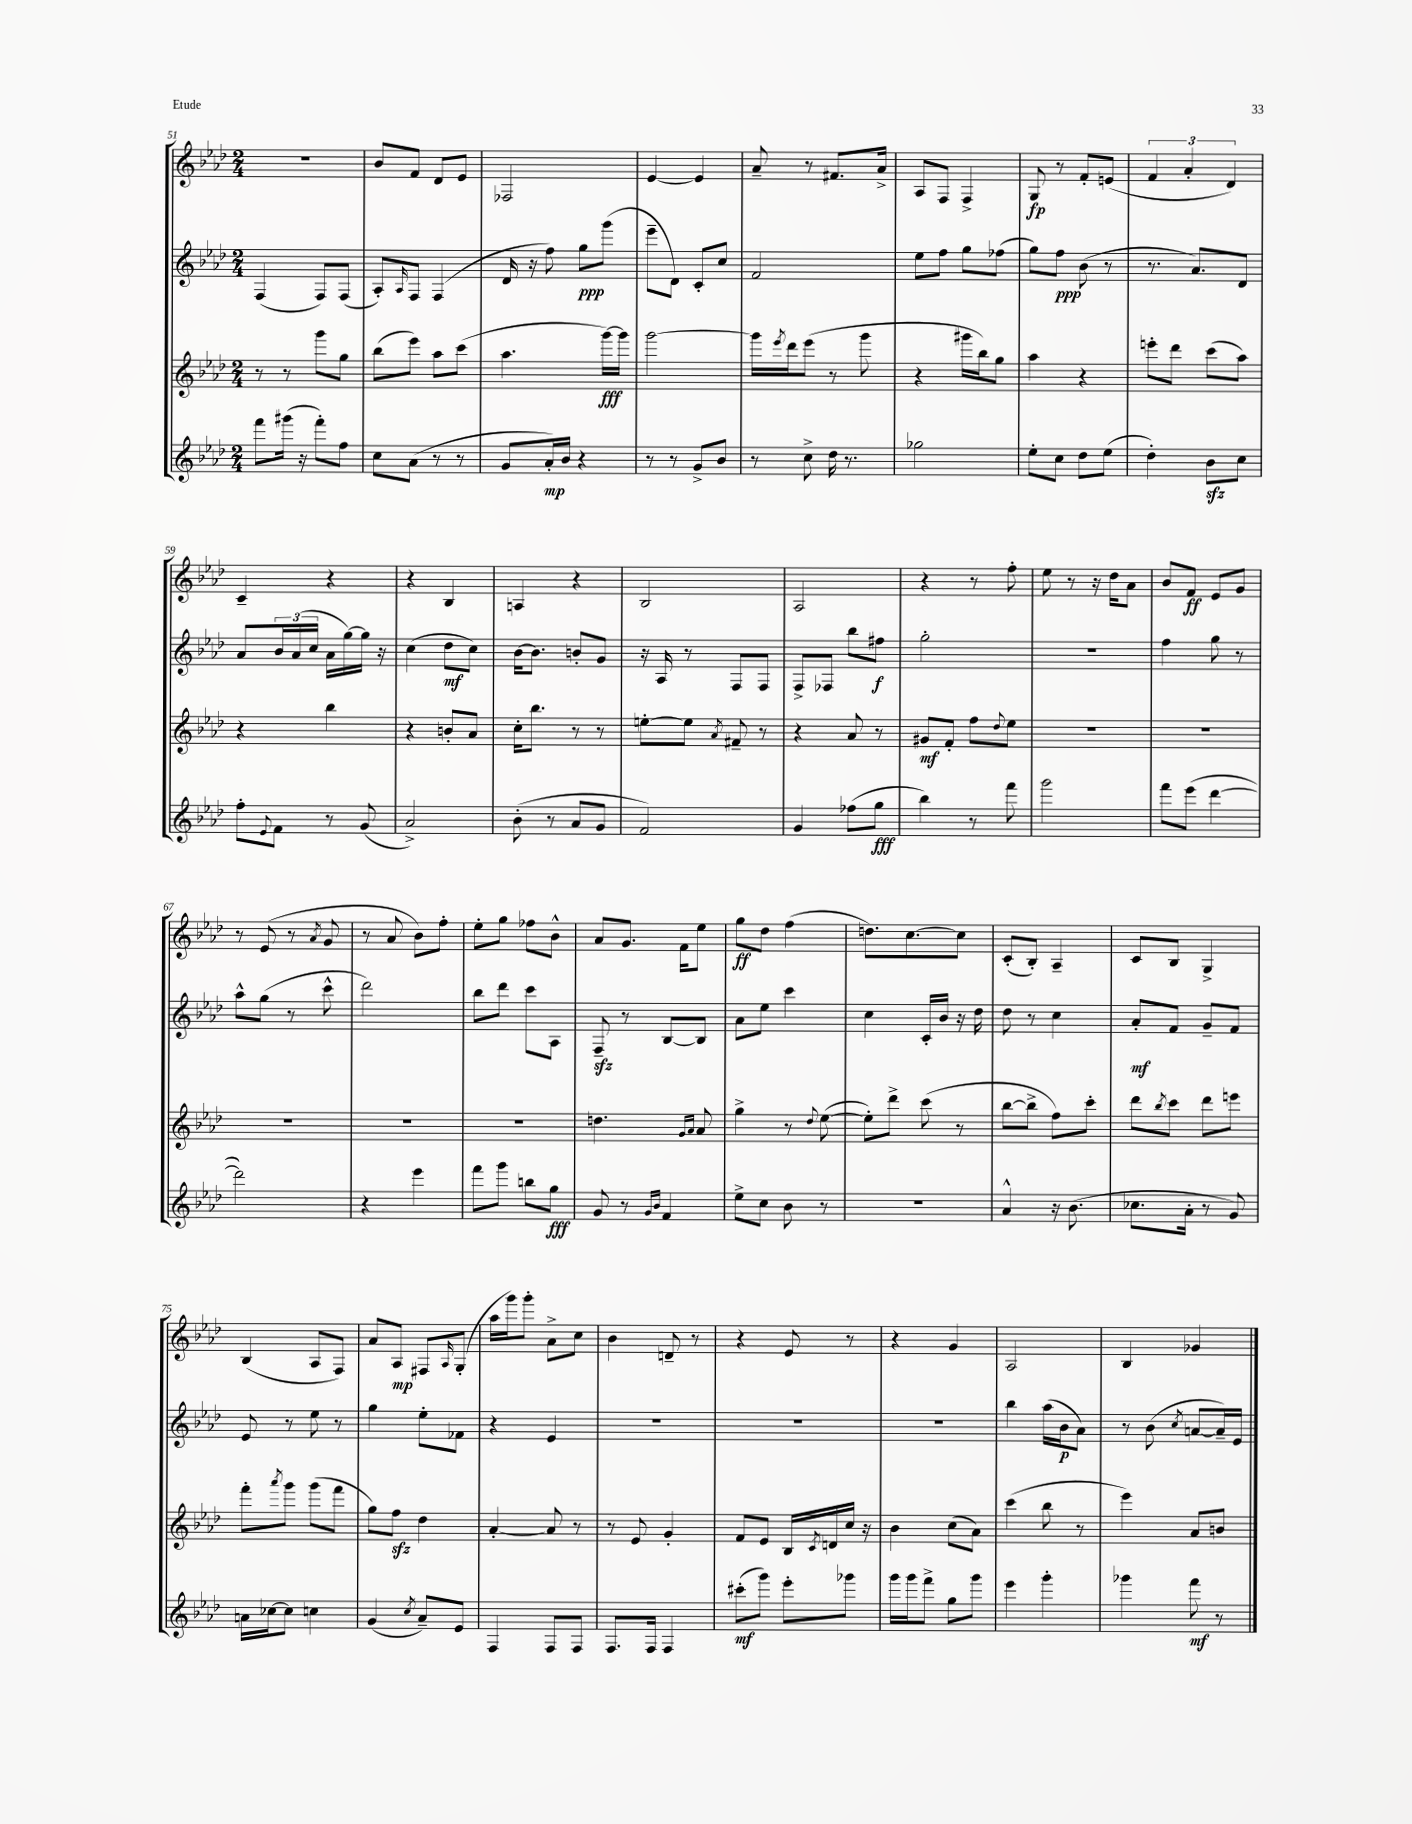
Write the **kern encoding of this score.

**kern	**dynam	**kern	**dynam	**kern	**dynam	**kern	**dynam
*part4	*part4	*part3	*part3	*part2	*part2	*part1	*part1
*staff4	*staff4	*staff3	*staff3	*staff2	*staff2	*staff1	*staff1
*clefG2	*	*clefG2	*	*clefG2	*	*clefG2	*
*k[b-e-a-d-]	*	*k[b-e-a-d-]	*	*k[b-e-a-d-]	*	*k[b-e-a-d-]	*
*M2/4	*	*M2/4	*	*M2/4	*	*M2/4	*
=51	=51	=51	=51	=51	=51	=51	=51
8fff\L	.	8r	.	(4F/	.	2r	.
(16ggg#X\Jk	.	8r	.	.	.	.	.
16r	.	.	.	.	.	.	.
8fff'\L)	.	8ggg\L	.	8F/L)	.	.	.
8ff\J	.	8gg\J	.	(8F/J	.	.	.
=52	=52	=52	=52	=52	=52	=52	=52
8cc\L	.	(8bb-\L	.	8A-'/L)	.	8b-/L	.
.	.	.	.	16qqA-/	.	.	.
(8a-\J	.	8eee-\J)	.	8F/J	.	8f/J	.
8r	.	8aa-\L	.	(4F/	.	8d-/L	.
8r	.	(8ccc\J	.	.	.	8e-/J	.
=53	=53	=53	=53	=53	=53	=53	=53
8g/L	.	4.aa-\	.	16d-/	.	2F-X/	.
.	.	.	.	16r	.	.	.
16a-'/L)	mp	.	.	8ff\)	.	.	.
16b-/JJ	.	.	.	.	.	.	.
4r	.	.	.	8gg\L	ppp	.	.
.	.	[16ggg\LL)	fff	(8ggg\J	.	.	.
.	.	16ggg\JJ]	.	.	.	.	.
=54	=54	=54	=54	=54	=54	=54	=54
8r	.	[2ggg\	.	8eee-~\L	.	[4e-/	.
8r	.	.	.	8d-\J)	.	.	.
8g^/L	.	.	.	8c'/L	.	4e-/]	.
8b-/J	.	.	.	8cc/J	.	.	.
=55	=55	=55	=55	=55	=55	=55	=55
8r	.	16ggg\LL]	.	2f/	.	8a-~/	.
.	.	8qeee-/	.	.	.	.	.
.	.	16ddd-\J	.	.	.	.	.
8cc^\	.	(8eee-\J	.	.	.	8r	.
16dd-\	.	8r	.	.	.	8.f#X/L	.
8.r	.	.	.	.	.	.	.
.	.	8ggg\	.	.	.	.	.
.	.	.	.	.	.	16a-^/Jk	.
=56	=56	=56	=56	=56	=56	=56	=56
2gg-X\	.	4r	.	8ee-\L	.	8A-/L	.
.	.	.	.	8ff\J	.	8F/J	.
.	.	16ggg#X\LL	.	8gg\L	.	4F^/	.
.	.	16bb-\J)	.	.	.	.	.
.	.	8gg\J	.	(8ff-X\J	.	.	.
=57	=57	=57	=57	=57	=57	=57	=57
8ee-'\L	.	4aa-\	.	8gg\L)	.	8G/	fp
8cc\J	.	.	.	8ff\J	ppp	8r	.
8dd-\L	.	4r	.	(8b-\	.	8f'/L	.
(8ee-\J	.	.	.	8r	.	(8en/J	.
=58	=58	=58	=58	=58	=58	=58	=58
4dd-'\)	.	8eeen'\L	.	8.r	.	6f/	.
.	.	8ddd-\J	.	.	.	.	.
.	.	.	.	.	.	6a-'/	.
.	.	.	.	8.a-/L)	.	.	.
8b-zz\L	.	(8ccc\L	.	.	.	.	.
.	.	.	.	.	.	6d-/)	.
8cc\J	.	8aa-\J)	.	8d-/J	.	.	.
!!LO:LB:g=z
=59	=59	=59	=59	=59	=59	=59	=59
8ff'\L	.	4r	.	8a-/L	.	4c~/	.
8qqe-/	.	.	.	.	.	.	.
8f\J	.	.	.	24b-/L	.	.	.
.	.	.	.	(24a-/	.	.	.
.	.	.	.	24cc/JJ	.	.	.
8r	.	4bb-\	.	16a-\LL	.	4r	.
.	.	.	.	[16gg\)	.	.	.
(8g/	.	.	.	16gg\JJ]	.	.	.
.	.	.	.	16r	.	.	.
=60	=60	=60	=60	=60	=60	=60	=60
2a-^/)	.	4r	.	(4cc\	.	4r	.
.	.	8bn'/L	.	8dd-\L	mf	4B-/	.
.	.	8a-/J	.	8cc\J)	.	.	.
=61	=61	=61	=61	=61	=61	=61	=61
(8b-'\	.	16cc'\KL	.	[16b-\KL	.	4An/	.
.	.	8.bb-\J	.	8.b-\J]	.	.	.
8r	.	.	.	.	.	.	.
8a-/L	.	8r	.	8bn'/L	.	4r	.
8g/J	.	8r	.	8g/J	.	.	.
=62	=62	=62	=62	=62	=62	=62	=62
2f/)	.	[8een'\L	.	16r	.	2B-/	.
.	.	.	.	16A-/	.	.	.
.	.	8ee\J]	.	8r	.	.	.
.	.	8qa-/	.	.	.	.	.
.	.	8f#X~/	.	8F/L	.	.	.
.	.	8r	.	8F/J	.	.	.
=63	=63	=63	=63	=63	=63	=63	=63
4g/	.	4r	.	8F^/L	.	2A-/	.
.	.	.	.	8F-X/J	.	.	.
(8ff-X\L	.	8a-/	.	8bb-\L	.	.	.
8gg\J	fff	8r	.	8ff#X\J	f	.	.
=64	=64	=64	=64	=64	=64	=64	=64
4bb-\)	.	8g#X/L	mf	2gg'\	.	4r	.
.	.	8f'/J	.	.	.	.	.
8r	.	8ff\L	.	.	.	8r	.
.	.	8qqdd-/	.	.	.	.	.
8fff\	.	8ee-\J	.	.	.	8ff'\	.
=65	=65	=65	=65	=65	=65	=65	=65
2ggg\	.	2r	.	2r	.	8ee-\	.
.	.	.	.	.	.	8r	.
.	.	.	.	.	.	16r	.
.	.	.	.	.	.	16dd-\KL	.
.	.	.	.	.	.	8a-\J	.
=66	=66	=66	=66	=66	=66	=66	=66
8fff\L	.	2r	.	4ff\	.	8b-/L	.
(8eee-\J	.	.	.	.	.	8f/J	ff
[4ddd-\	.	.	.	8gg\	.	8e-/L	.
.	.	.	.	8r	.	8g/J	.
!!LO:LB:g=z
=67	=67	=67	=67	=67	=67	=67	=67
2ddd-\])	.	2r	.	8aa-^^\L	.	8r	.
.	.	.	.	(8gg\J	.	(8e-/	.
.	.	.	.	8r	.	8r	.
.	.	.	.	.	.	8qa-/	.
.	.	.	.	8ccc^^\	.	8g/	.
=68	=68	=68	=68	=68	=68	=68	=68
4r	.	2r	.	2ddd-\)	.	8r	.
.	.	.	.	.	.	8a-/	.
4eee-\	.	.	.	.	.	8b-\L)	.
.	.	.	.	.	.	8ff'\J	.
=69	=69	=69	=69	=69	=69	=69	=69
8fff\L	.	2r	.	8bb-\L	.	8ee-'\L	.
8ggg\J	.	.	.	8ddd-\J	.	8gg\J	.
8bbn\L	.	.	.	8ccc\L	.	8ff-X\L	.
8gg\J	fff	.	.	8A-\J	.	8b-^^\J	.
=70	=70	=70	=70	=70	=70	=70	=70
8g/	.	4.ddn\	.	8Fzz~/	.	8a-/L	.
8r	.	.	.	8r	.	8.g/J	.
16qqg/LL	.	.	.	.	.	.	.
16qqb-/JJ	.	.	.	.	.	.	.
4f/	.	.	.	[8B-/L	.	.	.
.	.	.	.	.	.	16f\KL	.
.	.	16qqg/LL	.	.	.	.	.
.	.	16qqa-/JJ	.	.	.	.	.
.	.	8a-/	.	8B-/J]	.	8ee-\J	.
=71	=71	=71	=71	=71	=71	=71	=71
8ee-^\L	.	4gg^\	.	8a-\L	.	8gg\L	ff
8cc\J	.	.	.	8ee-\J	.	8dd-\J	.
8b-\	.	8r	.	4ccc\	.	(4ff\	.
.	.	8qqdd-/	.	.	.	.	.
8r	.	([8ee-\	.	.	.	.	.
=72	=72	=72	=72	=72	=72	=72	=72
2r	.	8ee-'\L])	.	4cc\	.	8.ddn\L)	.
.	.	8ddd-^\J	.	.	.	.	.
.	.	.	.	.	.	[8.cc\	.
.	.	(8ccc\	.	16c'/LL	.	.	.
.	.	.	.	16b-/JJ	.	.	.
.	.	8r	.	16r	.	8cc\J]	.
.	.	.	.	16dd-\	.	.	.
=73	=73	=73	=73	=73	=73	=73	=73
4a-^^/	.	[8bb-\L	.	8dd-\	.	(8c'/L	.
.	.	8bb-^\J]	.	8r	.	8B-'/J)	.
16r	.	8ff\L)	.	4cc\	.	4A-~/	.
(8.b-\	.	.	.	.	.	.	.
.	.	8ccc'\J	.	.	.	.	.
=74	=74	=74	=74	=74	=74	=74	=74
8.cc-X\L	.	8ddd-\L	.	8a-'/L	mf	8c/L	.
.	.	8qbb-/	.	.	.	.	.
.	.	8ccc\J	.	8f/J	.	8B-/J	.
16a-'\Jk	.	.	.	.	.	.	.
8r	.	8ddd-\L	.	8g~/L	.	4G^/	.
8g/)	.	8eeen\J	.	8f/J	.	.	.
!!LO:LB:g=z
=75	=75	=75	=75	=75	=75	=75	=75
16an\LL	.	8fff'\L	.	8e-/	.	(4B-/	.
[16cc-X\J	.	.	.	.	.	.	.
.	.	8qaaa-/	.	.	.	.	.
8cc-\J]	.	8ggg\J	.	8r	.	.	.
4ccn\	.	(8ggg\L	.	8ee-\	.	8A-/L	.
.	.	8fff\J	.	8r	.	8F/J)	.
=76	=76	=76	=76	=76	=76	=76	=76
(4g/	.	8gg\L)	.	4gg\	.	8a-/L	.
.	.	8ffzz\J	.	.	.	8A-/J	mp
8qcc/	.	.	.	.	.	.	.
8a-~/L)	.	4dd-\	.	8ee-'\L	.	8F#X/L	.
.	.	.	.	.	.	16qqA-/	.
8e-/J	.	.	.	8f-X\J	.	(8G'/J	.
=77	=77	=77	=77	=77	=77	=77	=77
4F/	.	[4a-'/	.	4r	.	16aa-\LL	.
.	.	.	.	.	.	16ggg\J)	.
.	.	.	.	.	.	8ggg'\J	.
8F/L	.	8a-/]	.	4e-/	.	8a-^\L	.
8F/J	.	8r	.	.	.	8cc\J	.
=78	=78	=78	=78	=78	=78	=78	=78
8.F/L	.	8r	.	2r	.	4b-\	.
.	.	8e-/	.	.	.	.	.
16F/Jk	.	.	.	.	.	.	.
4F/	.	4g'/	.	.	.	8dn~/	.
.	.	.	.	.	.	8r	.
=79	=79	=79	=79	=79	=79	=79	=79
(8ccc#X'\L	mf	8f/L	.	2r	.	4r	.
8ggg\J)	.	8e-/J	.	.	.	.	.
8eee-'\L	.	16B-/LL	.	.	.	8e-/	.
.	.	8qc/	.	.	.	.	.
.	.	16dn/	.	.	.	.	.
8ggg-X\J	.	16cc/JJ	.	.	.	8r	.
.	.	16r	.	.	.	.	.
=80	=80	=80	=80	=80	=80	=80	=80
16ggg\LL	.	4b-\	.	2r	.	4r	.
16ggg\J	.	.	.	.	.	.	.
8fff^\J	.	.	.	.	.	.	.
8gg\L	.	(8cc\L	.	.	.	4g/	.
8ggg\J	.	8a-\J)	.	.	.	.	.
=81	=81	=81	=81	=81	=81	=81	=81
4eee-\	.	(4ccc\	.	4bb-\	.	2A-/	.
4ggg'\	.	8bb-\	.	(16aa-\LL	.	.	.
.	.	.	.	16b-\J	p	.	.
.	.	8r	.	8a-\J)	.	.	.
=82	=82	=82	=82	=82	=82	=82	=82
4ggg-X\	.	4eee-\)	.	8r	.	4B-/	.
.	.	.	.	(8b-\	.	.	.
.	.	.	.	8qcc/	.	.	.
8fff\	mf	8a-/L	.	[8an/L	.	4g-X/	.
8r	.	8bn/J	.	16a~/L])	.	.	.
.	.	.	.	16e-/JJ	.	.	.
==	==	==	==	==	==	==	==
*-	*-	*-	*-	*-	*-	*-	*-
